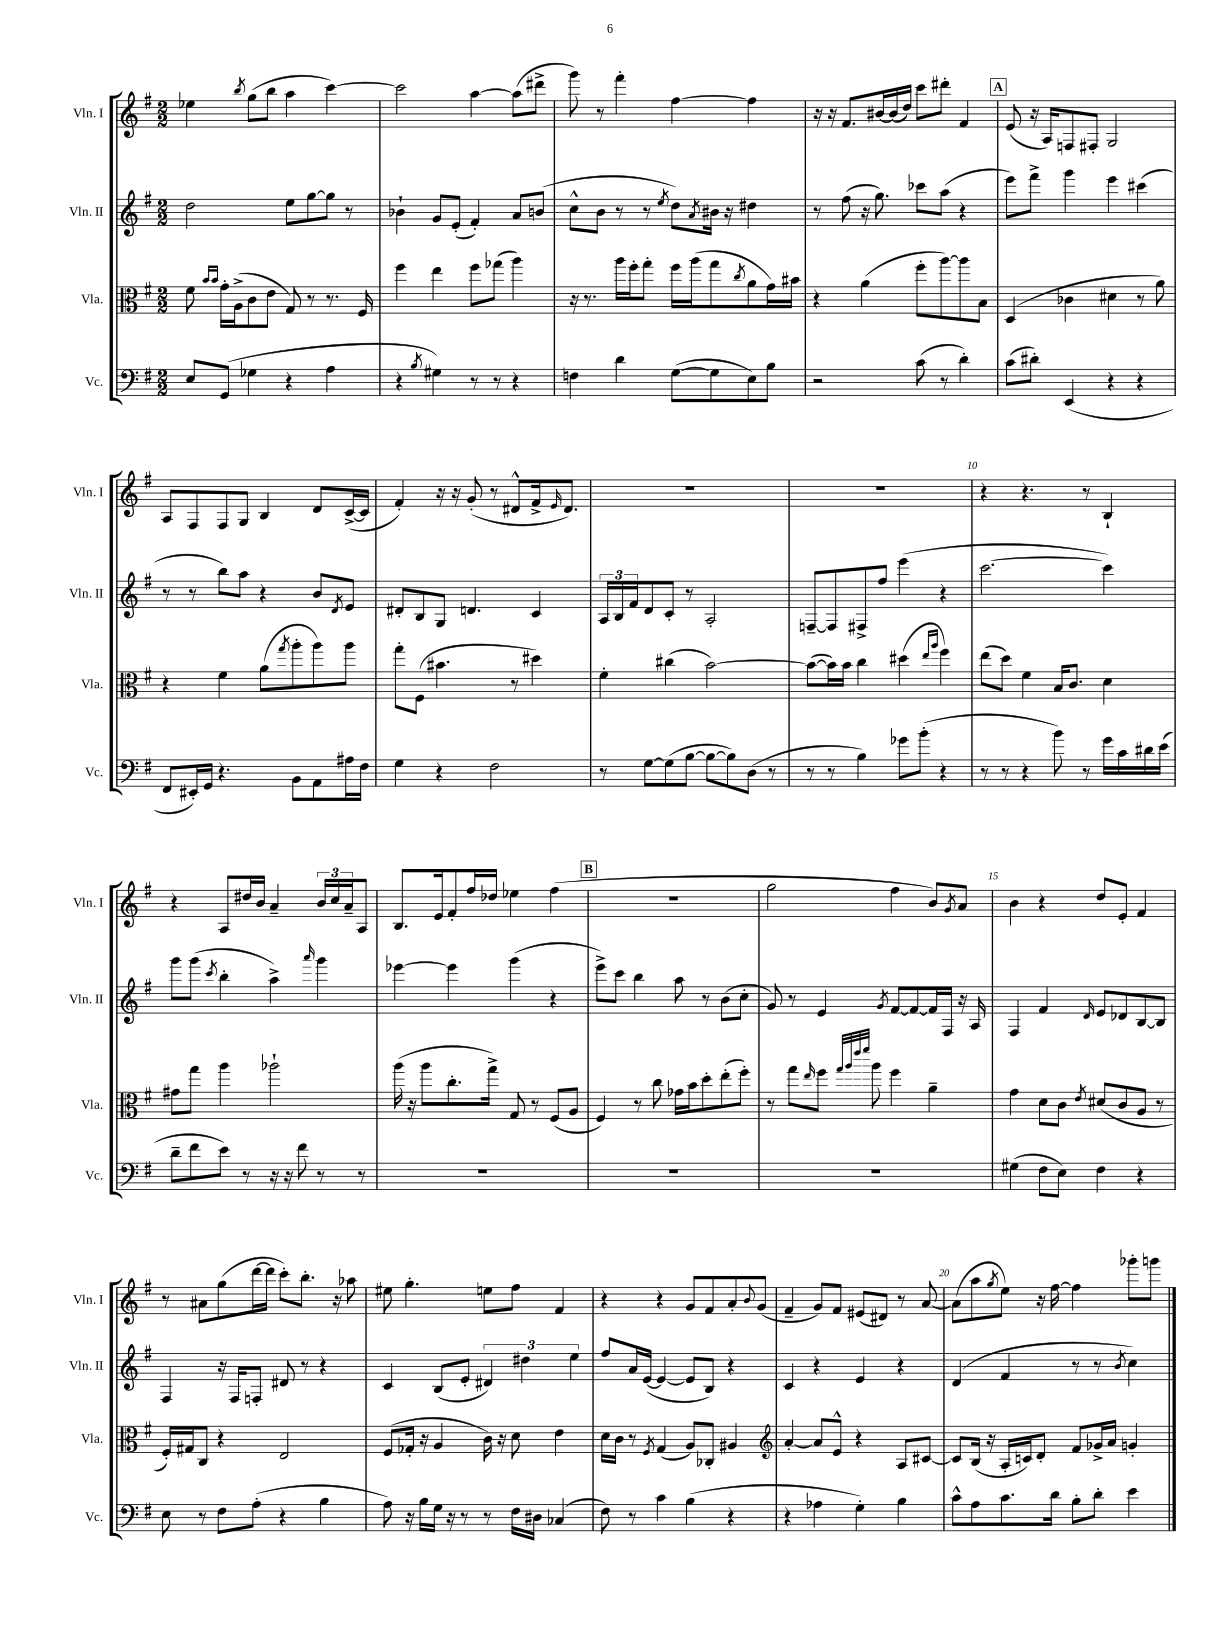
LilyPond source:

<<
\new StaffGroup <<
\new Staff = "s0" \with { instrumentName = "Vln. I" shortInstrumentName = "Vln. I" } {
    \clef treble \key g \major \numericTimeSignature \time 2/2
    ees''4 \acciaccatura { b''8 } g''8( b''8 a''4 c'''4~) |
    c'''2 a''4~ a''8( dis'''8-> |
    g'''8) r8 fis'''4-. fis''4~ fis''4 |
    r16 r16 fis'8. bis'16~ bis'16( d''16) c'''8 dis'''8-. fis'4 |
    \mark \markup { \box "A" } e'8( r16 a16) f8 fis8-. g2 |
    a8 fis8 fis8 g8 b4 d'8 c'16~->( c'16 |
    fis'4-.) r16 r16 g'8-.( r8 dis'8-^ fis'16-> \grace { e'16 } dis'8.) |
    R1 |
    R1 |
    r4 r4. r8 b4-! |
    r4 a8 dis''16 b'16 a'4-- \tuplet 3/2 { b'16 c''16 a'16-- } a8 |
    b8. e'16 fis'8-. fis''16 des''16 ees''4 fis''4( |
    \mark \markup { \box "B" } R1 |
    g''2 fis''4 b'8) \acciaccatura { g'8 } a'8 |
    b'4 r4 d''8 e'8-. fis'4 |
    r8 ais'8 g''8( d'''16~ d'''16 c'''8-.) b''8.-. r16 aes''8 |
    eis''8 g''4.-. e''8 fis''8 fis'4 |
    r4 r4 g'8 fis'8 a'8-. \appoggiatura { b'8 } g'8( |
    fis'4-- g'8) fis'8 eis'8( dis'8) r8 a'8~ |
    a'8( a''8 \acciaccatura { g''8 } e''8) r16 fis''16~ fis''4 ges'''8-. g'''8 \bar "|." |
}
\new Staff = "s1" \with { instrumentName = "Vln. II" shortInstrumentName = "Vln. II" } {
    \clef treble \key g \major \numericTimeSignature \time 2/2
    d''2 e''8 g''8~ g''8 r8 |
    bes'4-! g'8 e'8-.( fis'4-.) a'8 b'8( |
    c''8-^ b'8 r8 r8 \acciaccatura { e''8 } d''8) \acciaccatura { a'8 } bis'16 r16 dis''4 |
    r8 fis''8( r16 g''8.) ces'''8 a''8( r4 |
    \mark \markup { \box "A" } e'''8) fis'''8-> g'''4 e'''4 cis'''4( |
    r8 r8 b''8) a''8 r4 b'8 \acciaccatura { d'8 } e'8 |
    dis'8-. b8 g8 d'4. c'4 |
    \tuplet 3/2 { a16 b16 fis'16 } d'8 c'8-. r8 a2-. |
    f8~-- f8 fis8-> fis''8 e'''4( r4 |
    c'''2.~ c'''4) |
    g'''8 g'''8( \acciaccatura { c'''8 } b''4-. a''4->) \grace { a'''16 } g'''4 |
    ees'''4~ ees'''4 g'''4( r4 |
    \mark \markup { \box "B" } e'''8->) c'''8 b''4 a''8 r8 b'8( c''8-. |
    g'8) r8 e'4 \acciaccatura { g'8 } fis'8~ fis'8~ fis'16 fis16 r16 a16 |
    fis4 fis'4 \grace { d'16 } e'8 des'8 b8~ b8 |
    fis4 r16 fis16 f8-. dis'8 r8 r4 |
    c'4 b8( e'8-. \tuplet 3/2 { dis'4) dis''4 e''4 } |
    fis''8 a'16 e'16~( e'4~ e'8 b8) r4 |
    c'4 r4 e'4 r4 |
    d'4( fis'4 r8 r8 \acciaccatura { b'8 } c''4) \bar "|." |
}
\new Staff = "s2" \with { instrumentName = "Vla." shortInstrumentName = "Vla." } {
    \clef alto \key g \major \numericTimeSignature \time 2/2
    fis'8 \grace { b'16 b'16 } g'16-. a16->( c'8 e'8 g8) r8 r8. fis16 |
    fis''4 e''4 fis''8 ges''8( a''4) |
    r16 r8. a''16 fis''16-. g''8-. fis''16 a''16( g''8 \acciaccatura { c''8 } a'8 g'16) bis'16 |
    r4 a'4( fis''8-. a''8~) a''8 b8 |
    \mark \markup { \box "A" } d4( ces'4 dis'4 r8 a'8) |
    r4 fis'4 a'8( \acciaccatura { g''8 } a''8-. a''8) a''8 |
    g''8-. fis8( bis'4. r8 dis''4) |
    fis'4-. cis''4( b'2~) |
    b'8~( b'16) b'16 c''4 dis''4( \grace { e''16 a''16 } fis''4) |
    e''8( d''8) fis'4 b16 c'8. d'4 |
    gis'8 g''8 a''4 aes''2-! |
    a''16( r16 a''8 c''8.-. g''16->) g8 r8 fis8( a8 |
    \mark \markup { \box "B" } fis4) r8 c''8 ges'16 b'16 d''8-. e''8-.( fis''8-.) |
    r8 g''8 \grace { e''16 } fis''8 \grace { g''32 a''32 e'''32 fis'''32 } a''8 fis''4 a'4-- |
    g'4 d'8 c'8 \acciaccatura { e'8 } dis'8( c'8 a8 r8 |
    fis16-.) gis16 c8 r4 e2 |
    fis8( ges16-. r16 a4 c'16) r16 d'8 e'4 |
    d'16 c'16 r8 \acciaccatura { fis8 } g4( a8) ces8-. ais4 |
    \clef treble a'4~-. a'8 e'8-^ r4 a8 cis'8~ |
    cis'8 b16( r16 a16-. c'16) d'8-. fis'8 ges'16-> a'16 g'4-. \bar "|." |
}
\new Staff = "s3" \with { instrumentName = "Vc." shortInstrumentName = "Vc." } {
    \clef bass \key g \major \numericTimeSignature \time 2/2
    e8 g,8( ges4 r4 a4 |
    r4 \acciaccatura { b8 } gis4) r8 r8 r4 |
    f4 d'4 g8~( g8 e8) b8 |
    r2 c'8( r8 d'4-.) |
    \mark \markup { \box "A" } c'8( dis'8-.) e,4( r4 r4 |
    fis,8 eis,16-.) g,16 r4. b,8 a,8 ais16 fis16 |
    g4 r4 fis2 |
    r8 g8~ g8( b8~ b8~ b8) d8( r8 |
    r8 r8 b4) ges'8 b'8-.( r4 |
    r8 r8 r4 b'8) r8 g'16 c'16 dis'16 e'16( |
    d'8-- fis'8 e'8) r8 r16 r16 fis'8 r8 r8 |
    R1 |
    \mark \markup { \box "B" } R1 |
    R1 |
    gis4( fis8 e8) fis4 r4 |
    e8 r8 fis8 a8-.( r4 b4 |
    a8) r16 b16 g16 r16 r8 r8 fis16 dis16 ces4( |
    fis8) r8 c'4 b4( r4 |
    r4 aes4 g4-.) b4 |
    c'8-^ a8 c'8. d'16 b8-. d'8-. e'4 \bar "|." |
}
>>
>>
\layout { \context { \Score \override BarNumber.break-visibility = ##(#f #t #t) barNumberVisibility = #(every-nth-bar-number-visible 5) } }
